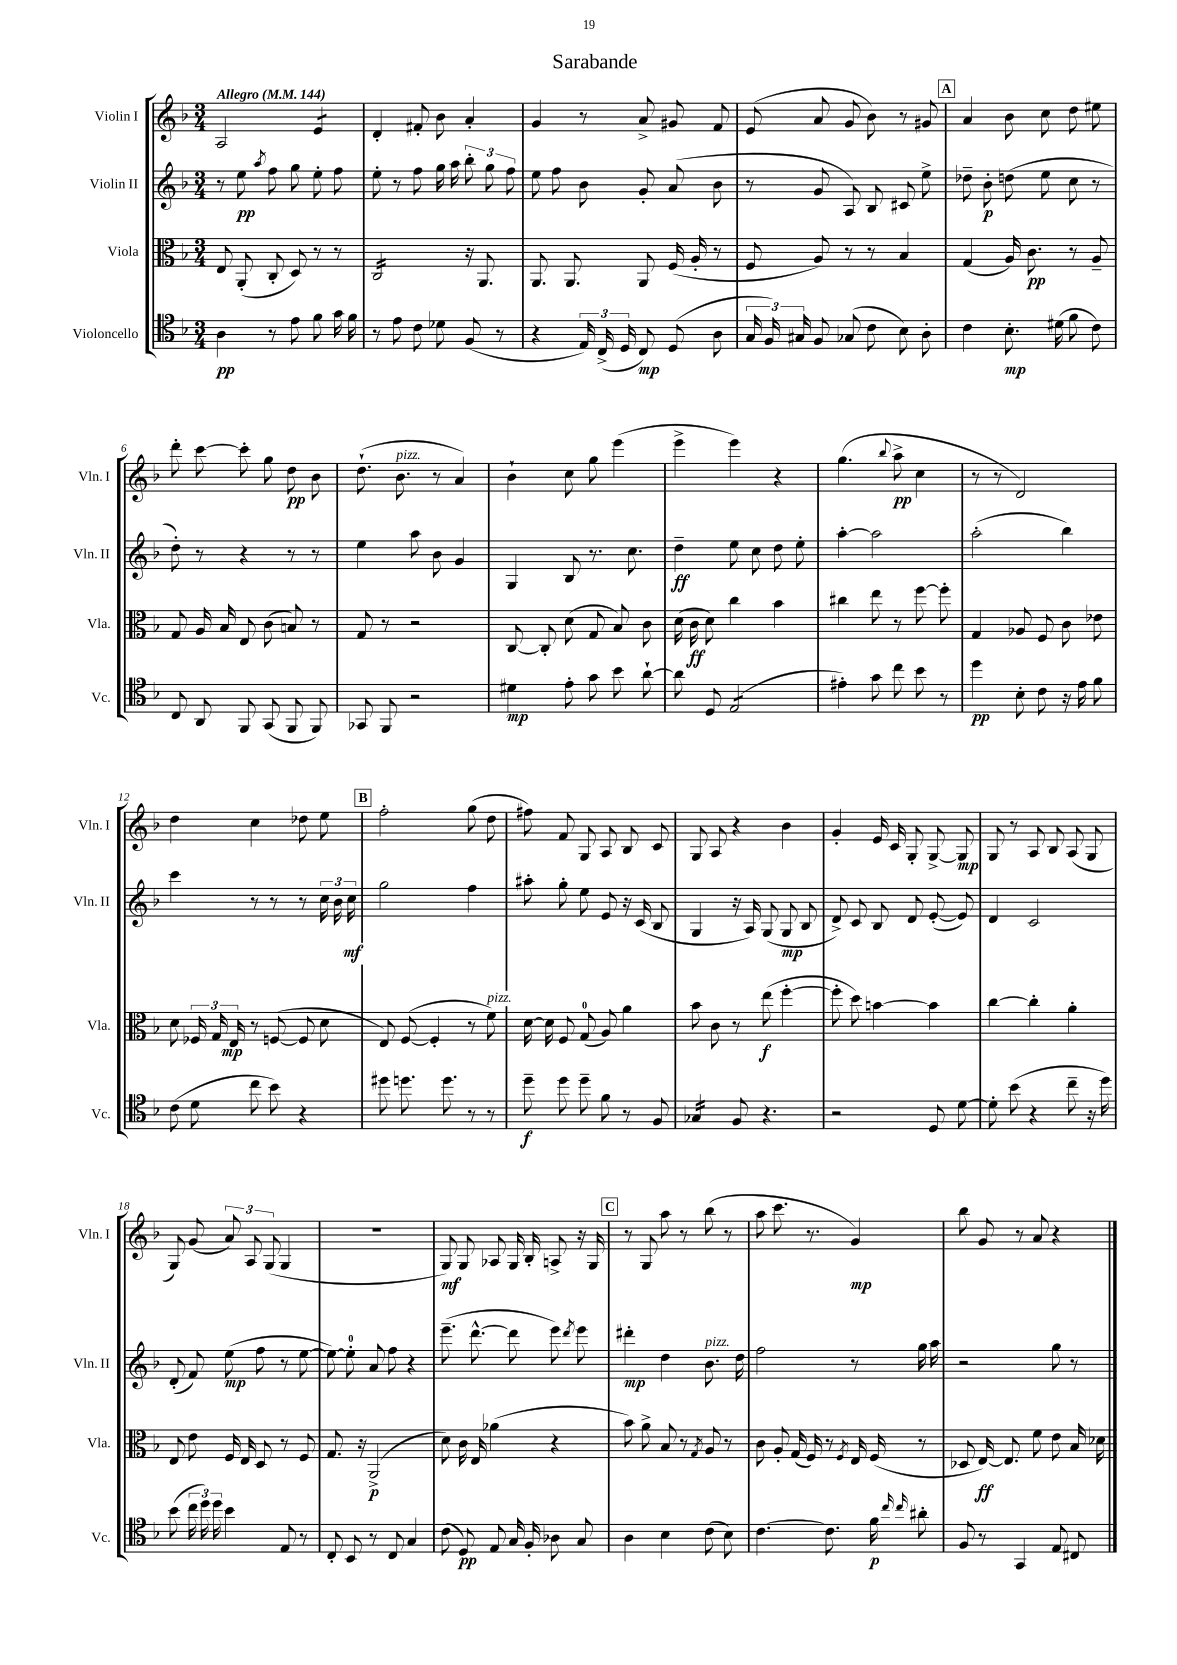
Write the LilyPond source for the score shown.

\header { title = "Sarabande" }
<<
\new StaffGroup <<
\new Staff = "s0" \with { instrumentName = "Violin I" shortInstrumentName = "Vln. I" } {
    \clef treble \key f \major \numericTimeSignature \time 3/4 \tempo "Allegro" 4 = 144
    \autoBeamOff a2 e'4:8 |
    d'4-. fis'8-. bes'8 a'4-. |
    g'4 r8 a'8-> gis'8 f'8 |
    e'8( a'8 g'8 bes'8) r8 gis'8 |
    \mark \markup { \box "A" } a'4 bes'8 c''8 d''8 eis''8 |
    d'''8-. c'''8~ c'''8-. g''8 d''8\pp bes'8 |
    d''8.-!( bes'8.^\markup { \italic "pizz." } r8 a'4) |
    bes'4-! c''8 g''8 e'''4( |
    e'''4-> e'''4) r4 |
    g''4.( \appoggiatura { bes''8 } a''8->\pp c''4 |
    r8 r8 d'2) |
    d''4 c''4 des''8 e''8 |
    \mark \markup { \box "B" } f''2-. g''8( d''8 |
    fis''8) f'8 g8 a8 bes8 c'8 |
    g8 a8 r4 bes'4 |
    g'4-. e'16 c'16 g8-. g8~-> g8\mp |
    g8 r8 a8 bes8 a8( g8 |
    g8) g'8( \tuplet 3/2 { a'8) a8 g8( } g4 |
    R2. |
    g8\mf) g8 aes8 g16 bes16-. a8-> r16 g16 |
    \mark \markup { \box "C" } r8 g8 a''8 r8 bes''8( r8 |
    a''8 c'''8. r8. g'4\mp) |
    bes''8 g'8 r8 a'8 r4 \bar "|." |
}
\new Staff = "s1" \with { instrumentName = "Violin II" shortInstrumentName = "Vln. II" } {
    \clef treble \key f \major \numericTimeSignature \time 3/4
    \autoBeamOff r8 e''8\pp \acciaccatura { a''8 } f''8 g''8 e''8-. f''8 |
    e''8-. r8 f''8 g''16 a''16 \tuplet 3/2 { bes''8-. g''8 f''8 } |
    e''8 f''8 bes'8 g'8-. a'8( bes'8 |
    r8 g'8 a8) bes8 cis'8 e''8-> |
    \mark \markup { \box "A" } des''8-- bes'8-.\p d''8( e''8 c''8 r8 |
    d''8-.) r8 r4 r8 r8 |
    e''4 a''8 bes'8 g'4 |
    g4 bes8 r8. c''8. |
    d''4--\ff e''8 c''8 d''8 e''8-. |
    a''4~-. a''2 |
    a''2-.( bes''4) |
    c'''4 r8 r8 r8 \tuplet 3/2 { c''16 bes'16 c''16\mf } |
    \mark \markup { \box "B" } g''2 f''4 |
    ais''8-. g''8-. e''8 e'8 r16 c'16( bes8 |
    g4 r16 a16) g8( g8\mp bes8 |
    d'8->) c'8 bes8 d'8 e'8~-.( e'8) |
    d'4 c'2 |
    d'8-.( f'8) e''8\mp( f''8 r8 e''8~ |
    e''8~) e''8-0-. a'8 f''8 r4 |
    e'''8.--( d'''8.~-^ d'''8 e'''8) \acciaccatura { d'''8 } e'''8 |
    \mark \markup { \box "C" } dis'''4-.\mp d''4 bes'8.^\markup { \italic "pizz." } d''16 |
    f''2 r8 g''16 a''16 |
    r2 g''8 r8 \bar "|." |
}
\new Staff = "s2" \with { instrumentName = "Viola" shortInstrumentName = "Vla." } {
    \clef alto \key f \major \numericTimeSignature \time 3/4
    \autoBeamOff e8 a,8-.( c8-. d8) r8 r8 |
    c2:16 r16 a,8. |
    a,8. a,8. a,8 f16( a16-. r8 |
    f8 a8) r8 r8 bes4 |
    \mark \markup { \box "A" } g4( a16) c'8.\pp r8 a8-- |
    g8 a16 bes16 e8 c'8( b8) r8 |
    g8 r8 r2 |
    c8~ c8-. d'8( g8 bes8) c'8 |
    d'16( c'16\ff d'8) c''4 bes'4 |
    cis''4 e''8 r8 f''8~ f''8-. |
    g4 aes8 f8 c'8 ees'8 |
    d'8 \tuplet 3/2 { fes16 g16 e16\mp } r8 f8~( f8 d'8 |
    \mark \markup { \box "B" } e8) f8~( f4-. r8 f'8^\markup { \italic "pizz." }) |
    d'16~ d'16 f8 g8-0( a8) a'4 |
    bes'8 c'8 r8 e''8\f( f''4~-. |
    f''8-. d''8) b'4~ b'4 |
    c''4~ c''4-. a'4-. |
    e8 e'8 f16 e16 d8 r8 f8 |
    g8. r16 a,2->\p( |
    d'8) c'16 e16 aes'4( r4 |
    \mark \markup { \box "C" } bes'8) a'8-> bes8 r8 \acciaccatura { g8 } a8 r8 |
    c'8 a8-. g16( f16) r8 \acciaccatura { f8 } e16 f16( r8 |
    des8 e16~\ff) e8. f'8 e'8 bes16 des'16 \bar "|." |
}
\new Staff = "s3" \with { instrumentName = "Violoncello" shortInstrumentName = "Vc." } {
    \clef tenor \key f \major \numericTimeSignature \time 3/4
    \autoBeamOff a4\pp r8 e'8 f'8 g'16 f'16 |
    r8 e'8 c'8 des'8 f8( r8 |
    r4 \tuplet 3/2 { e16) c16->( d16 } c8\mp) d8( a8 |
    \tuplet 3/2 { g16 f16) gis16 } f8 ges8( c'8 bes8) a8-. |
    \mark \markup { \box "A" } c'4 bes8.-.\mp dis'16( f'8 c'8) |
    c8 a,8 f,8 g,8( f,8 f,8) |
    ges,8 f,8 r2 |
    dis'4\mp e'8-. g'8 bes'8 a'8~-! |
    a'8 d8 e2:8( |
    eis'4-.) g'8 c''8 bes'8 r8 |
    d''4\pp bes8-. c'8 r16 e'16 f'8 |
    c'8( d'8 c''8 bes'8) r4 |
    \mark \markup { \box "B" } dis''8 d''8. d''8. r8 r8 |
    d''8--\f d''8 d''8-- f'8 r8 f8 |
    ges4:16 f8 r4. |
    r2 d8 d'8~ |
    d'8-. bes'8( r4 c''8-- r16 d''16) |
    bes'8( \tuplet 3/2 { c''16 d''16) d''16 } bes'4 e8 r8 |
    c8-. bes,8 r8 c8 g4 |
    c'8( d8\pp) e8 g16 f16-. aes8 g8 |
    \mark \markup { \box "C" } a4 bes4 c'8( bes8) |
    c'4.~ c'8. f'16\p \grace { c''16 c''16 } ais'8-. |
    f8 r8 g,4 e8 cis8 \bar "|." |
}
>>
>>
